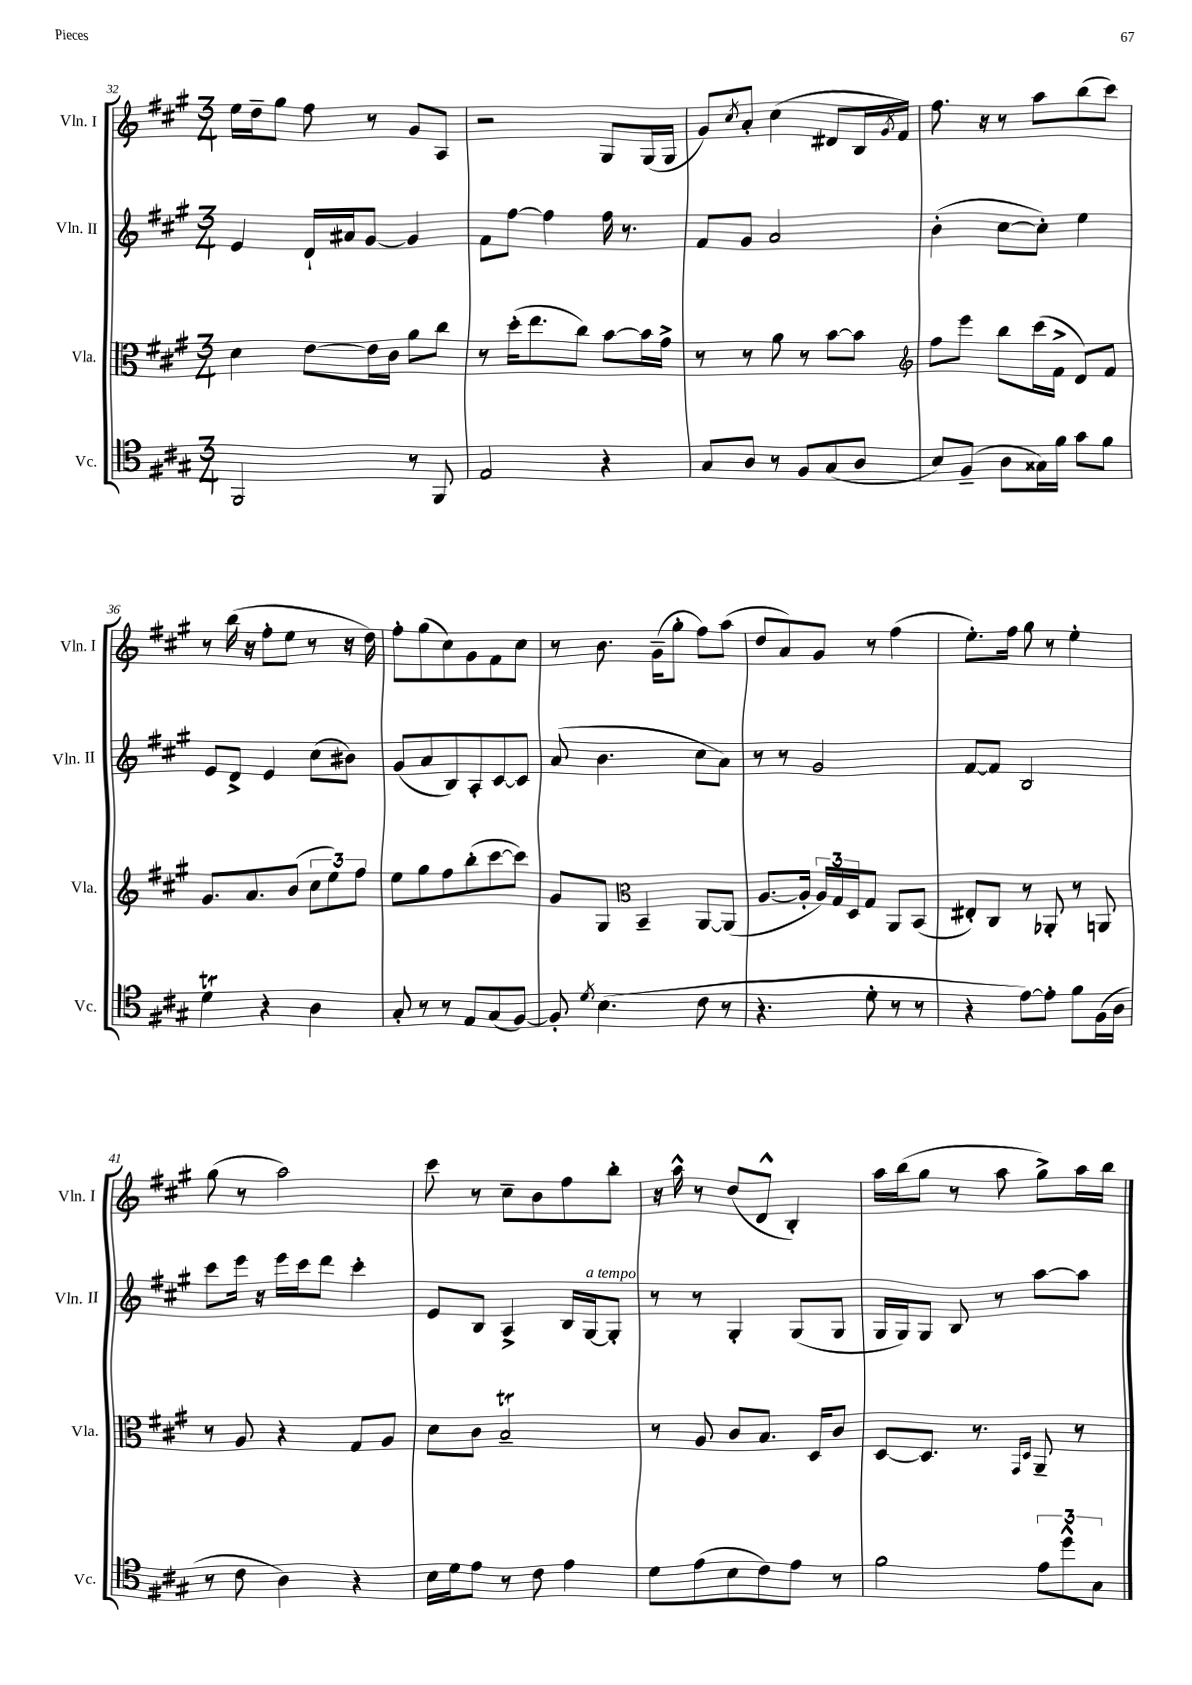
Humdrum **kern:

**kern	**kern	**kern	**kern
*staff4	*staff3	*staff2	*staff1
*clefC4	*clefC3	*clefG2	*clefG2
*k[f#c#g#]	*k[f#c#g#]	*k[f#c#g#]	*k[f#c#g#]
*M3/4	*M3/4	*M3/4	*M3/4
2FF#	4d	4e	16ee
.	.	.	16dd~
.	.	.	8gg#
.	[8e	16d`	8ff#
.	.	16a#	.
.	16e]	[8g#	8r
.	16c#	.	.
8r	8a	4g#]	8g#
8FF#	8cc#	.	8A
=	=	=	=
2E	8r	8f#	2r
.	(16dd'	[8ff#	.
.	8.ee	.	.
.	.	4ff#]	.
.	8cc#)	.	.
4r	[8b	16ff#	8G#
.	.	8.r	.
.	16b]	.	(16G#
.	16g#^	.	16G#
=	=	=	=
8G#	8r	8f#	8g#)
.	.	.	8qcc#
8A	8r	8g#	8a'
8r	8a	2a	(4cc#
8F#	8r	.	.
(8G#	[8b	.	8d#
8A	8b]	.	16B
.	.	.	8qg#
.	.	.	16f#)
=	=	=	=
*	*clefG2	*	*
8B)	8ff#	(4b'	8.ff#
(8F#~	8eee	.	.
.	.	.	16r
8A	8bb	[8cc#	8r
16G##)	(16ccc#	8cc#'])	8aa
16f#	16f#^	.	.
8g#	8d)	4ee	(8bb
8f#	8f#	.	8ccc#)
=	=	=	=
4d	8.g#	8e	8r
.	.	8d^	(16bb
.	8.a	.	16r
4r	.	4e	8ff#'
.	(8b	.	8ee
4A	12cc#	(8cc#	8r
.	12ee)	.	.
.	.	8b#)	16r
.	12ff#	.	.
.	.	.	16dd)
=	=	=	=
8G#'	8ee	(8g#	8ff#'
8r	8gg#	8a	(8gg#
8r	8ff#	8B)	8cc#)
8E	(8bb'	8A'	8g#
(8G#	[8ccc#	[8c#	8f#
[8F#)	8ccc#])	8c#]	8cc#
=	=	=	=
8F#']	8g#	(8a	8r
8qd	.	.	.
(4.B	8G#	4.b	8.b
*	*clefC3	*	*
.	4BB~	.	.
.	.	.	(16g#~
.	.	.	8gg#'
8c#	[8AA	8cc#	8ff#)
8r	(8AA]	8a)	(8aa
=	=	=	=
4.r	[8.A	8r	8dd
.	.	8r	8a)
.	16A']	.	.
.	24A)	2g#	8g#
.	24G#	.	.
.	24D	.	.
8d'	8G#	.	8r
8r	8AA	.	(4ff#
8r	(8BB	.	.
=	=	=	=
4r	8E#')	[8f#	8.ee')
.	8C#	8f#]	.
.	.	.	16ff#
[8e)	8r	2B	8gg#
8e']	8AA-'	.	8r
8f#	8r	.	4ee'
(16F#	8AA	.	.
16A	.	.	.
=	=	=	=
8r	8r	8ccc#	(8gg#
8c#	8A	16eee	8r
.	.	16r	.
4A)	4r	16eee	2aa)
.	.	16ccc#	.
.	.	8ddd	.
4r	8G#	4ccc#'	.
.	8A	.	.
=	=	=	=
16B	8d	8e	8ccc#
16d	.	.	.
8e	8c#	8B	8r
8r	2B~	4A^	8cc#~
8c#	.	.	8b
4e	.	16B	8ff#
.	.	[16G#	.
.	.	8G#']	8bb'
=	=	=	=
8d	8r	8r	16r
.	.	.	16aa^^
(8e	8A	8r	8r
8B	8c#	4G#'	(8dd
8c#)	8.B	.	8d^^
8e	.	(8G#	4B')
.	16D	.	.
8r	8c#	8G#	.
=	=	=	=
2f#	[8D	16G#	16aa
.	.	16G#)	(16bb
.	8.D]	8G#	8gg#
.	.	8B	8r
.	8.r	.	.
.	.	8r	8aa
.	16qqGG#	.	.
.	16qqD	.	.
12e	8AA~	[8aa	8gg#^)
12dd^^	.	.	.
.	8r	8aa]	16aa
12G#	.	.	.
.	.	.	16bb
==	==	==	==
*-	*-	*-	*-
